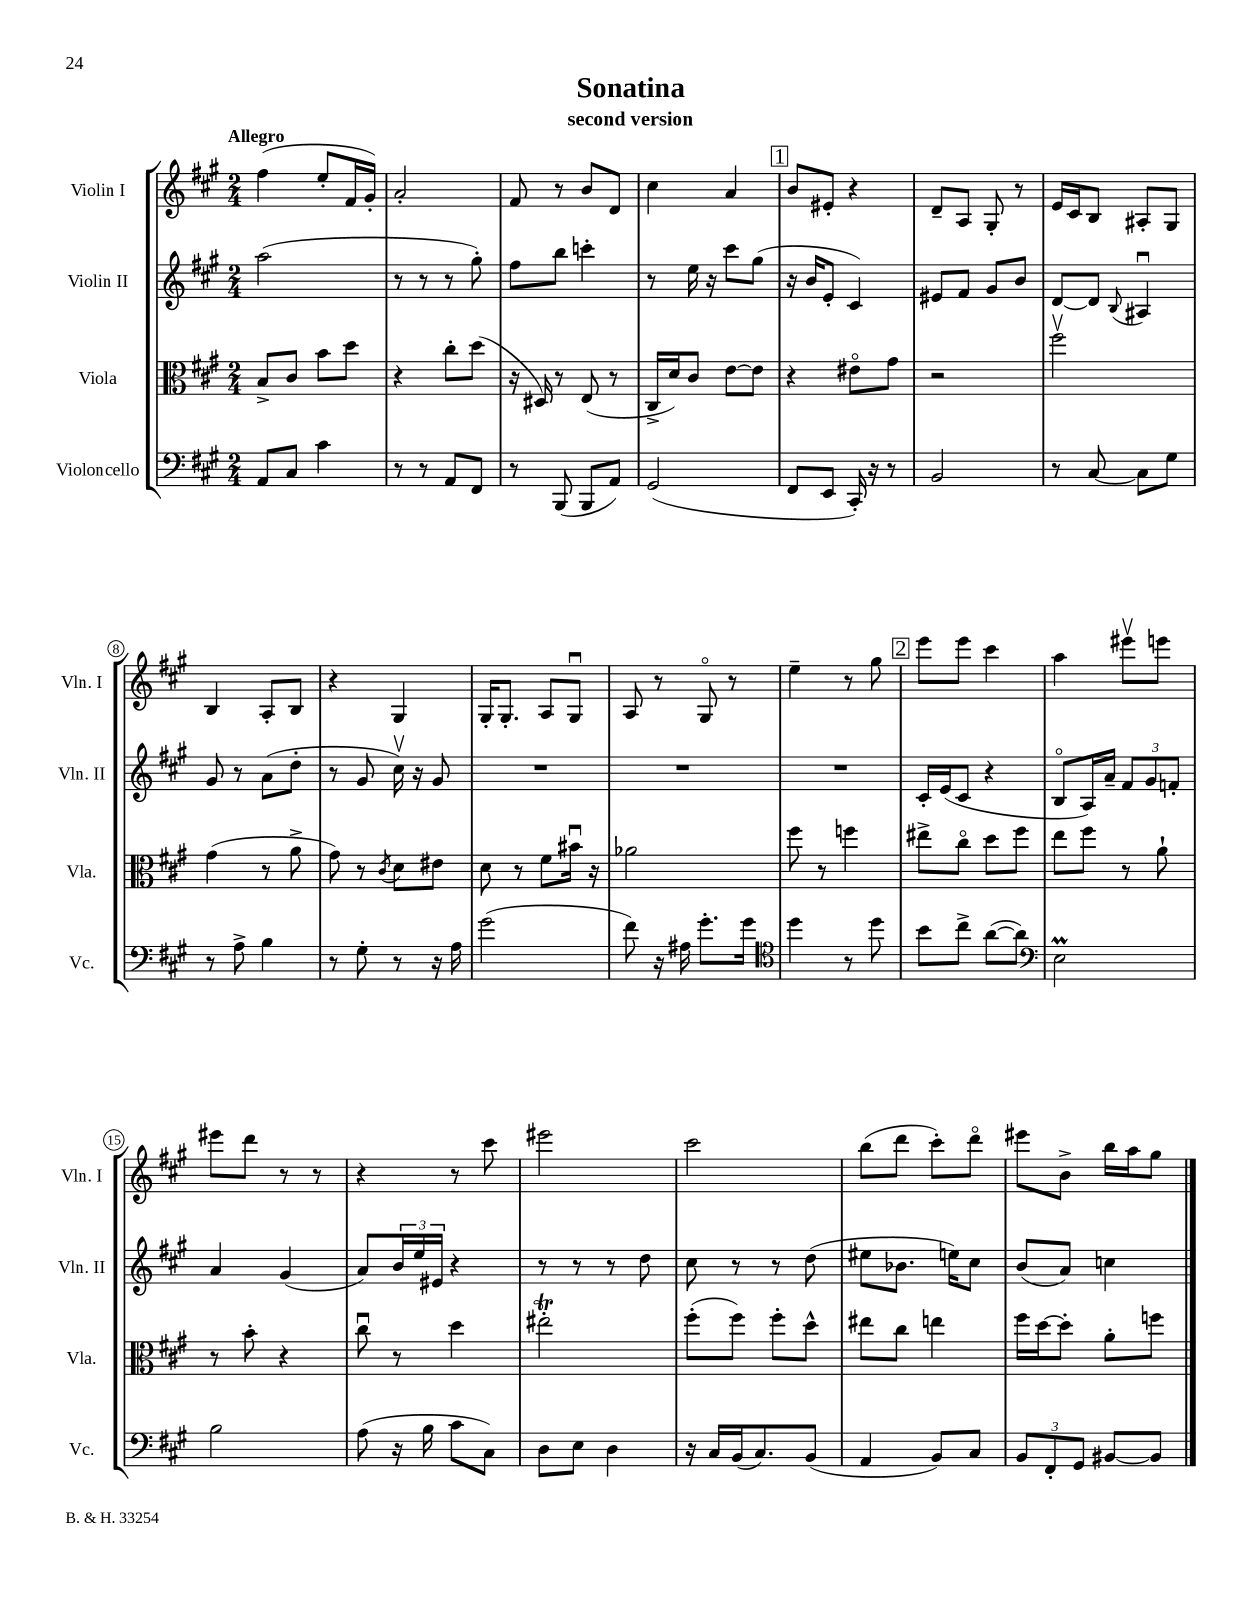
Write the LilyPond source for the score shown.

\header { title = "Sonatina" subtitle = "second version" }
<<
\new StaffGroup <<
\new Staff = "s0" \with { instrumentName = "Violin I" shortInstrumentName = "Vln. I" } {
    \clef treble \key a \major \numericTimeSignature \time 2/4 \tempo "Allegro"
    fis''4( e''8-. fis'16 gis'16-.) |
    a'2-. |
    fis'8 r8 b'8 d'8 |
    cis''4 a'4 |
    \mark \markup { \box "1" } b'8 eis'8-. r4 |
    d'8-- a8 gis8-. r8 |
    e'16 cis'16 b8 ais8-. gis8 |
    b4 a8-. b8 |
    r4 gis4 |
    gis16-. gis8.-. a8 gis8\downbow |
    a8 r8 gis8\flageolet r8 |
    e''4-- r8 gis''8 |
    \mark \markup { \box "2" } e'''8 e'''8 cis'''4 |
    a''4 eis'''8\upbow e'''8 |
    eis'''8 d'''8 r8 r8 |
    r4 r8 cis'''8 |
    eis'''2 |
    cis'''2 |
    b''8( d'''8 cis'''8-.) d'''8\flageolet |
    eis'''8 b'8-> b''16 a''16 gis''8 \bar "|." |
}
\new Staff = "s1" \with { instrumentName = "Violin II" shortInstrumentName = "Vln. II" } {
    \clef treble \key a \major \numericTimeSignature \time 2/4
    a''2( |
    r8 r8 r8 gis''8-.) |
    fis''8 b''8 c'''4-. |
    r8 e''16 r16 cis'''8 gis''8( |
    \mark \markup { \box "1" } r16 b'16 e'8-. cis'4) |
    eis'8 fis'8 gis'8 b'8 |
    d'8~ d'8 \appoggiatura { b8 } ais4\downbow |
    gis'8 r8 a'8( d''8-. |
    r8 gis'8 cis''16\upbow) r16 gis'8 |
    R2 |
    R2 |
    R2 |
    \mark \markup { \box "2" } cis'16-. e'16( cis'8 r4 |
    b8\flageolet a16) a'16-- \tuplet 3/2 { fis'8 gis'8 f'8-. } |
    a'4 gis'4( |
    a'8) \tuplet 3/2 { b'16 e''16 eis'16 } r4 |
    r8 r8 r8 d''8 |
    cis''8 r8 r8 d''8( |
    eis''8 bes'8. e''16) cis''8 |
    b'8( a'8) c''4 \bar "|." |
}
\new Staff = "s2" \with { instrumentName = "Viola" shortInstrumentName = "Vla." } {
    \clef alto \key a \major \numericTimeSignature \time 2/4
    b8-> cis'8 b'8 d''8 |
    r4 cis''8-. d''8( |
    r16 dis16) r8 e8( r8 |
    cis16-> d'16) cis'8 e'8~ e'8 |
    \mark \markup { \box "1" } r4 eis'8\flageolet gis'8 |
    r2 |
    fis''2\upbow |
    gis'4( r8 a'8-> |
    gis'8) r8 \acciaccatura { cis'8 } d'8 eis'8 |
    d'8 r8 fis'8 bis'16\downbow r16 |
    aes'2 |
    fis''8 r8 f''4 |
    \mark \markup { \box "2" } eis''8-> cis''8\flageolet d''8 fis''8 |
    e''8 fis''8 r8 a'8-! |
    r8 b'8-. r4 |
    cis''8\downbow r8 d''4 |
    eis''2-.\trill |
    fis''8-.( fis''8) fis''8-. d''8-^ |
    eis''8 cis''8 e''4 |
    fis''16 d''16~ d''8-. a'8-. f''8 \bar "|." |
}
\new Staff = "s3" \with { instrumentName = "Violoncello" shortInstrumentName = "Vc." } {
    \clef bass \key a \major \numericTimeSignature \time 2/4
    a,8 cis8 cis'4 |
    r8 r8 a,8 fis,8 |
    r8 b,,8( b,,8 a,8) |
    gis,2( |
    \mark \markup { \box "1" } fis,8 e,8 cis,16-.) r16 r8 |
    b,2 |
    r8 cis8~ cis8 gis8 |
    r8 a8-> b4 |
    r8 gis8-. r8 r16 a16 |
    gis'2( |
    fis'8) r16 ais16 gis'8.-. gis'16 |
    \clef tenor d''4 r8 d''8 |
    \mark \markup { \box "2" } b'8 cis''8-> a'8~( a'8) |
    \clef bass e2\prall |
    b2 |
    a8( r16 b16 cis'8 cis8) |
    d8 e8 d4 |
    r16 cis16 b,16( cis8.) b,8( |
    a,4 b,8) cis8 |
    \tuplet 3/2 { b,8 fis,8-. gis,8 } bis,8~ bis,8 \bar "|." |
}
>>
>>
\layout { \context { \Score \override BarNumber.stencil = #(make-stencil-circler 0.1 0.3 ly:text-interface::print) } }
